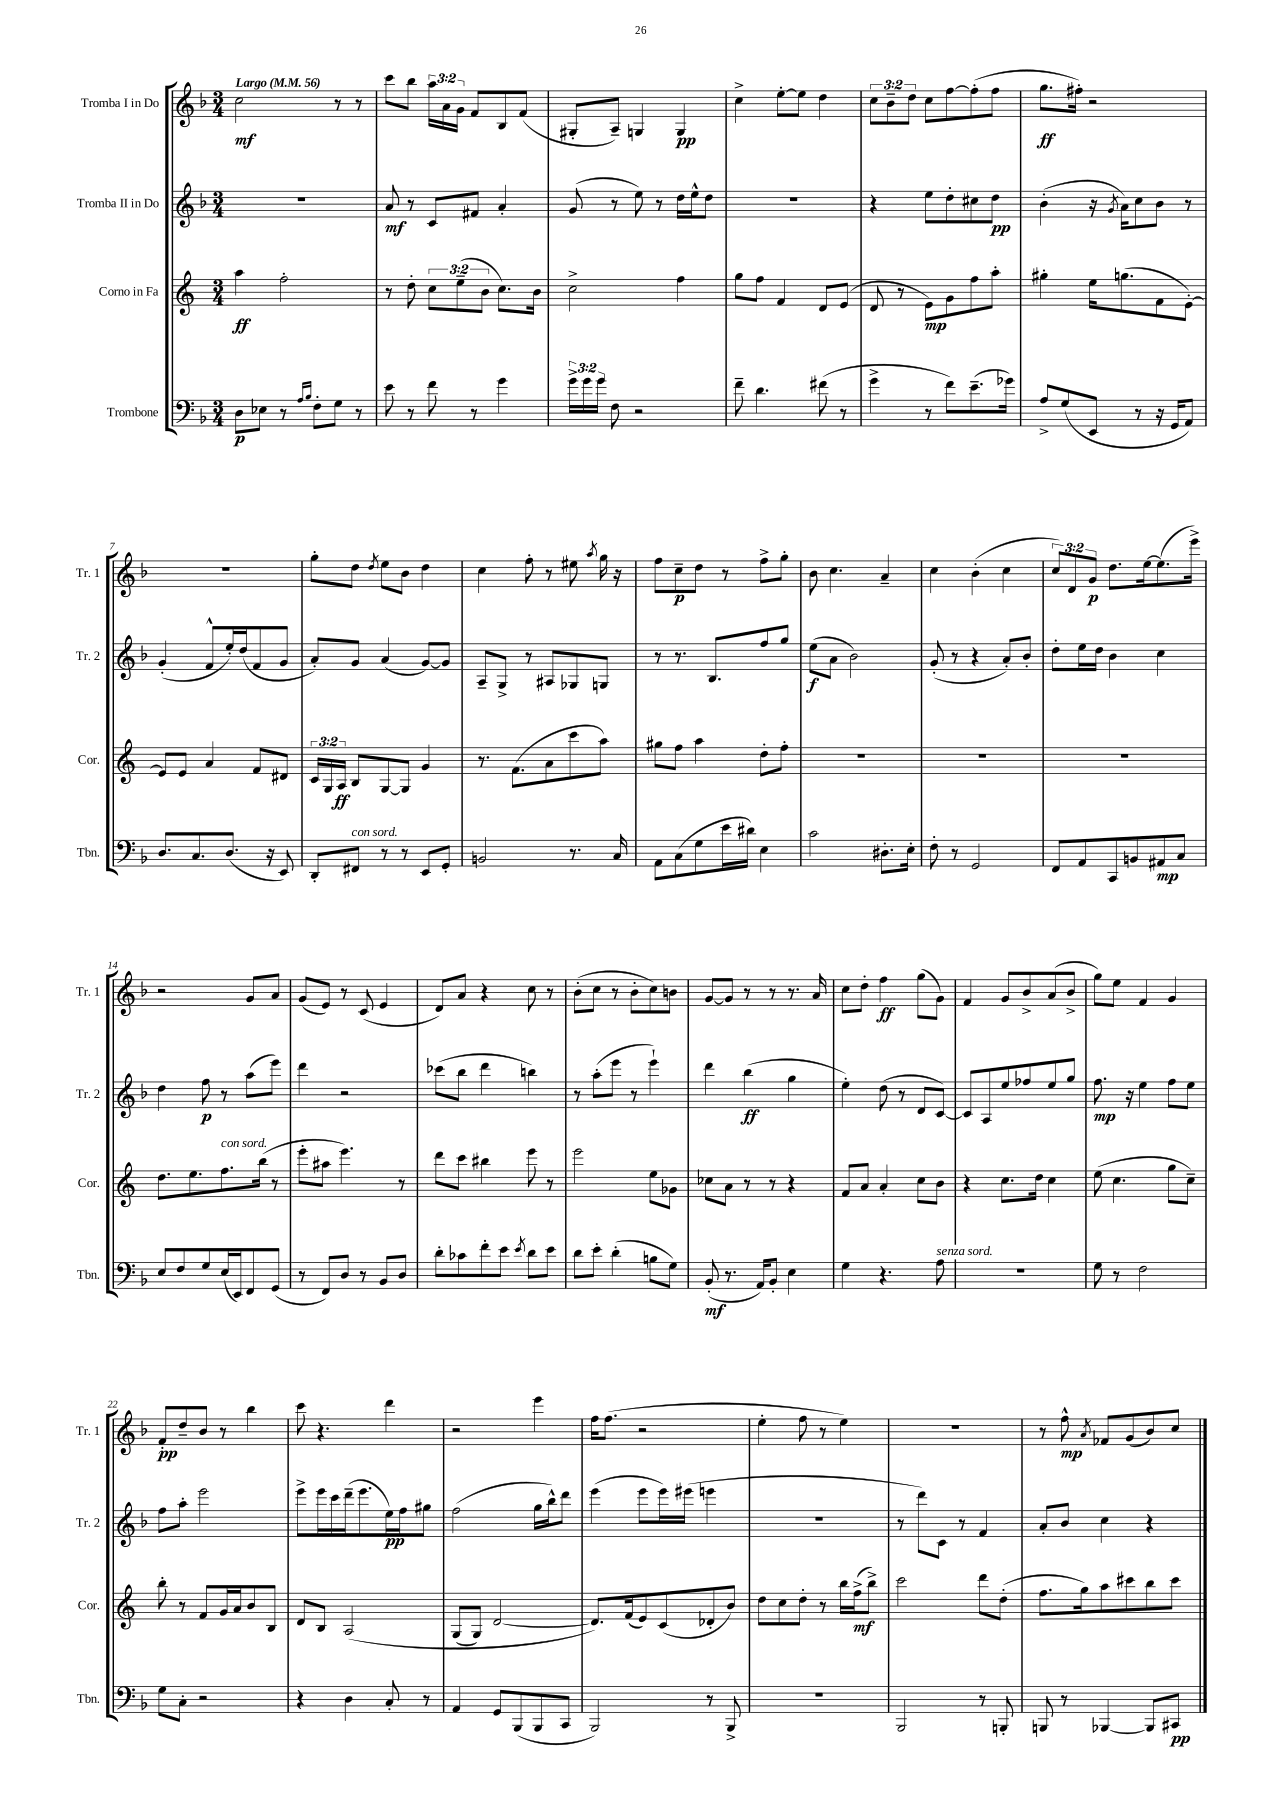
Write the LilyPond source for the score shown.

<<
\new StaffGroup <<
\new Staff = "s0" \with { instrumentName = "Tromba I in Do" shortInstrumentName = "Tr. 1" } {
    \clef treble \key f \major \numericTimeSignature \time 3/4 \override Staff.TupletNumber.text = #tuplet-number::calc-fraction-text \tempo "Largo" 4 = 56
    \autoBeamOff c''2\mf r8 r8 |
    c'''8[ bes''8] \tuplet 3/2 { a''16[ a'16 g'16] } f'8[ bes8 f'8]( |
    gis8[-. a8]--) g4 g4\pp |
    c''4-> e''8[~-. e''8] d''4 |
    \tuplet 3/2 { c''8[ bes'8-- d''8] } c''8[ f''8~ f''8-.( f''8] |
    g''8.[\ff fis''16]-.) r2 |
    R2. |
    g''8[-. d''8] \acciaccatura { d''8 } e''8[ bes'8] d''4 |
    c''4 f''8-. r8 eis''8 \acciaccatura { a''8 } g''16 r16 |
    f''8[ c''8--\p d''8] r8 f''8[-> g''8]-. |
    bes'8 c''4. a'4-- |
    c''4 bes'4-.( c''4 |
    \tuplet 3/2 { c''8[) d'8 g'8]\p } d''8.[ e''16~ e''8.( e'''16]->) |
    r2 g'8[ a'8] |
    g'8[( e'8]) r8 c'8( e'4 |
    d'8[) a'8] r4 c''8 r8 |
    bes'8[-.( c''8] r8 bes'8[-. c''8) b'8] |
    g'8[~ g'8] r8 r8 r8. a'16 |
    c''8[ d''8]-. f''4\ff g''8[( g'8]) |
    f'4 g'8[ bes'8-> a'8( bes'8]-> |
    g''8[) e''8] f'4 g'4 |
    f'8[-.\pp d''8-- bes'8] r8 bes''4 |
    c'''8 r4. d'''4 |
    r2 e'''4 |
    f''16[ f''8.]( r2 |
    e''4-. f''8 r8 e''4) |
    R2. |
    r8 f''8-^\mp \acciaccatura { a'8 } fes'8[ g'8( bes'8) c''8] \bar "|." |
}
\new Staff = "s1" \with { instrumentName = "Tromba II in Do" shortInstrumentName = "Tr. 2" } {
    \clef treble \key f \major \numericTimeSignature \time 3/4
    \autoBeamOff R2. |
    a'8\mf r8 c'8[ fis'8] a'4-. |
    g'8( r8 e''8) r8 d''16[ e''16-^ d''8] |
    r2. |
    r4 e''8[ d''8-. cis''8 d''8]\pp |
    bes'4-.( r16 \acciaccatura { g'8 } a'16[) c''8 bes'8] r8 |
    g'4-.( f'8[-^ e''16-.) d''16( f'8 g'8] |
    a'8[-.) g'8] a'4( g'8[~) g'8] |
    a8[-- g8]-> r8 ais8[ ges8 g8] |
    r8 r8. bes8.[ f''8 g''8] |
    e''8[\f( a'8] bes'2) |
    g'8-.( r8 r4 a'8[-.) bes'8]-. |
    d''8[-. e''16 d''16] bes'4 c''4 |
    d''4 f''8\p r8 a''8[( e'''8]) |
    d'''4 r2 |
    ces'''8[( bes''8] d'''4 b''4) |
    r8 a''8[-.( e'''8] r8 e'''4-!) |
    d'''4 bes''4\ff( g''4 |
    e''4-.) d''8( r8 d'8[ c'8]~) |
    c'8[ a8 e''8 fes''8 e''8 g''8] |
    f''8.\mp r16 e''4 f''8[ e''8] |
    f''8[ a''8]-. e'''2 |
    e'''8[-> e'''16 c'''16 d'''16--( e'''8. e''16\pp) f''16 gis''8] |
    f''2( g''16[ bes''16-^) d'''8] |
    e'''4( e'''8[ e'''16) eis'''16]( e'''4 |
    R2. |
    r8 d'''8[) c'8] r8 f'4 |
    a'8[-. bes'8] c''4 r4 \bar "|." |
}
\new Staff = "s2" \with { instrumentName = "Corno in Fa" shortInstrumentName = "Cor." } {
    \clef treble \key c \major \numericTimeSignature \time 3/4 \override Staff.TupletNumber.text = #tuplet-number::calc-fraction-text
    \autoBeamOff a''4\ff f''2-. |
    r8 d''8-. \tuplet 3/2 { c''8[ e''8--( b'8] } c''8.[) b'16] |
    c''2-> f''4 |
    g''8[ f''8] f'4 d'8[ e'8]( |
    d'8 r8 e'8[\mp) g'8 f''8 a''8]-. |
    gis''4-. e''16[ g''8.( f'8 e'8]~-.) |
    e'8[ e'8] a'4 f'8[ dis'8] |
    \tuplet 3/2 { c'16[ g16 a16]\ff } b8[ g8~ g8] g'4 |
    r8. f'8.[( a'8 c'''8 a''8]) |
    gis''8[ f''8] a''4 d''8[-. f''8]-. |
    R2. |
    R2. |
    R2. |
    d''8.[ e''8. f''8.^\markup { \italic "con sord." } b''16]( r8 |
    e'''8[-. ais''8] e'''4.) r8 |
    d'''8[ c'''8] bis''4 e'''8 r8 |
    e'''2 e''8[ ges'8] |
    ces''8[ a'8] r8 r8 r4 |
    f'8[ a'8] a'4-. c''8[ b'8] |
    r4 c''8.[ d''16] c''4 |
    e''8( c''4. g''8[ c''8]--) |
    b''8-. r8 f'8[ g'16 a'16 b'8 b8] |
    d'8[ b8] a2\( |
    g8[( g8]) d'2~ |
    d'8.[\) f'16( e'8) c'8( des'8-. b'8]) |
    d''8[ c''8 d''8]-. r8 b''16[ f''16->\mf( b''8]->) |
    c'''2 d'''8[ d''8]-.( |
    f''8.[ g''16) a''8 cis'''8 b''8 cis'''8] \bar "|." |
}
\new Staff = "s3" \with { instrumentName = "Trombone" shortInstrumentName = "Tbn." } {
    \clef bass \key f \major \numericTimeSignature \time 3/4 \override Staff.TupletNumber.text = #tuplet-number::calc-fraction-text
    \autoBeamOff d8[\p ees8] r8 \grace { a16[ bes16] } f8[-. g8] r8 |
    e'8 r8 f'8 r8 g'4 |
    \tuplet 3/2 { g'16[-> g'16 g'16] } f8 r2 |
    f'8-- d'4. fis'8( r8 |
    g'4-> r8 f'8[) e'8.--( ges'16]) |
    a8[-> g8( e,8] r8 r16 g,16[ a,8]) |
    d8.[ c8. d8.]( r16 e,8) |
    d,8[-. fis,8]^\markup { \italic "con sord." } r8 r8 e,8[ g,8]-. |
    b,2 r8. c16 |
    a,8[ c8( g8 e'16 dis'16]) e4 |
    c'2 dis8.[-. e16]-. |
    f8-. r8 g,2 |
    f,8[ a,8 c,8 b,8 ais,8\mp c8] |
    e8[ f8 g8 e16( e,16) f,8 g,8]( |
    r8 f,8[) d8] r8 bes,8[ d8] |
    d'8[-. ces'8 f'8-. e'8] \acciaccatura { e'8 } d'8[ e'8] |
    d'8[ e'8]-. d'4-.( b8[ g8]) |
    bes,8-.\mf( r8. a,16[) bes,8]-. e4 |
    g4 r4. a8^\markup { \italic "senza sord." } |
    R2. |
    g8 r8 f2 |
    g8[ c8]-. r2 |
    r4 d4 c8-. r8 |
    a,4 g,8[ bes,,8( bes,,8 c,8] |
    bes,,2) r8 bes,,8-> |
    R2. |
    bes,,2 r8 b,,8-. |
    b,,8 r8 bes,,4~ bes,,8[ cis,8]\pp \bar "|." |
}
>>
>>
